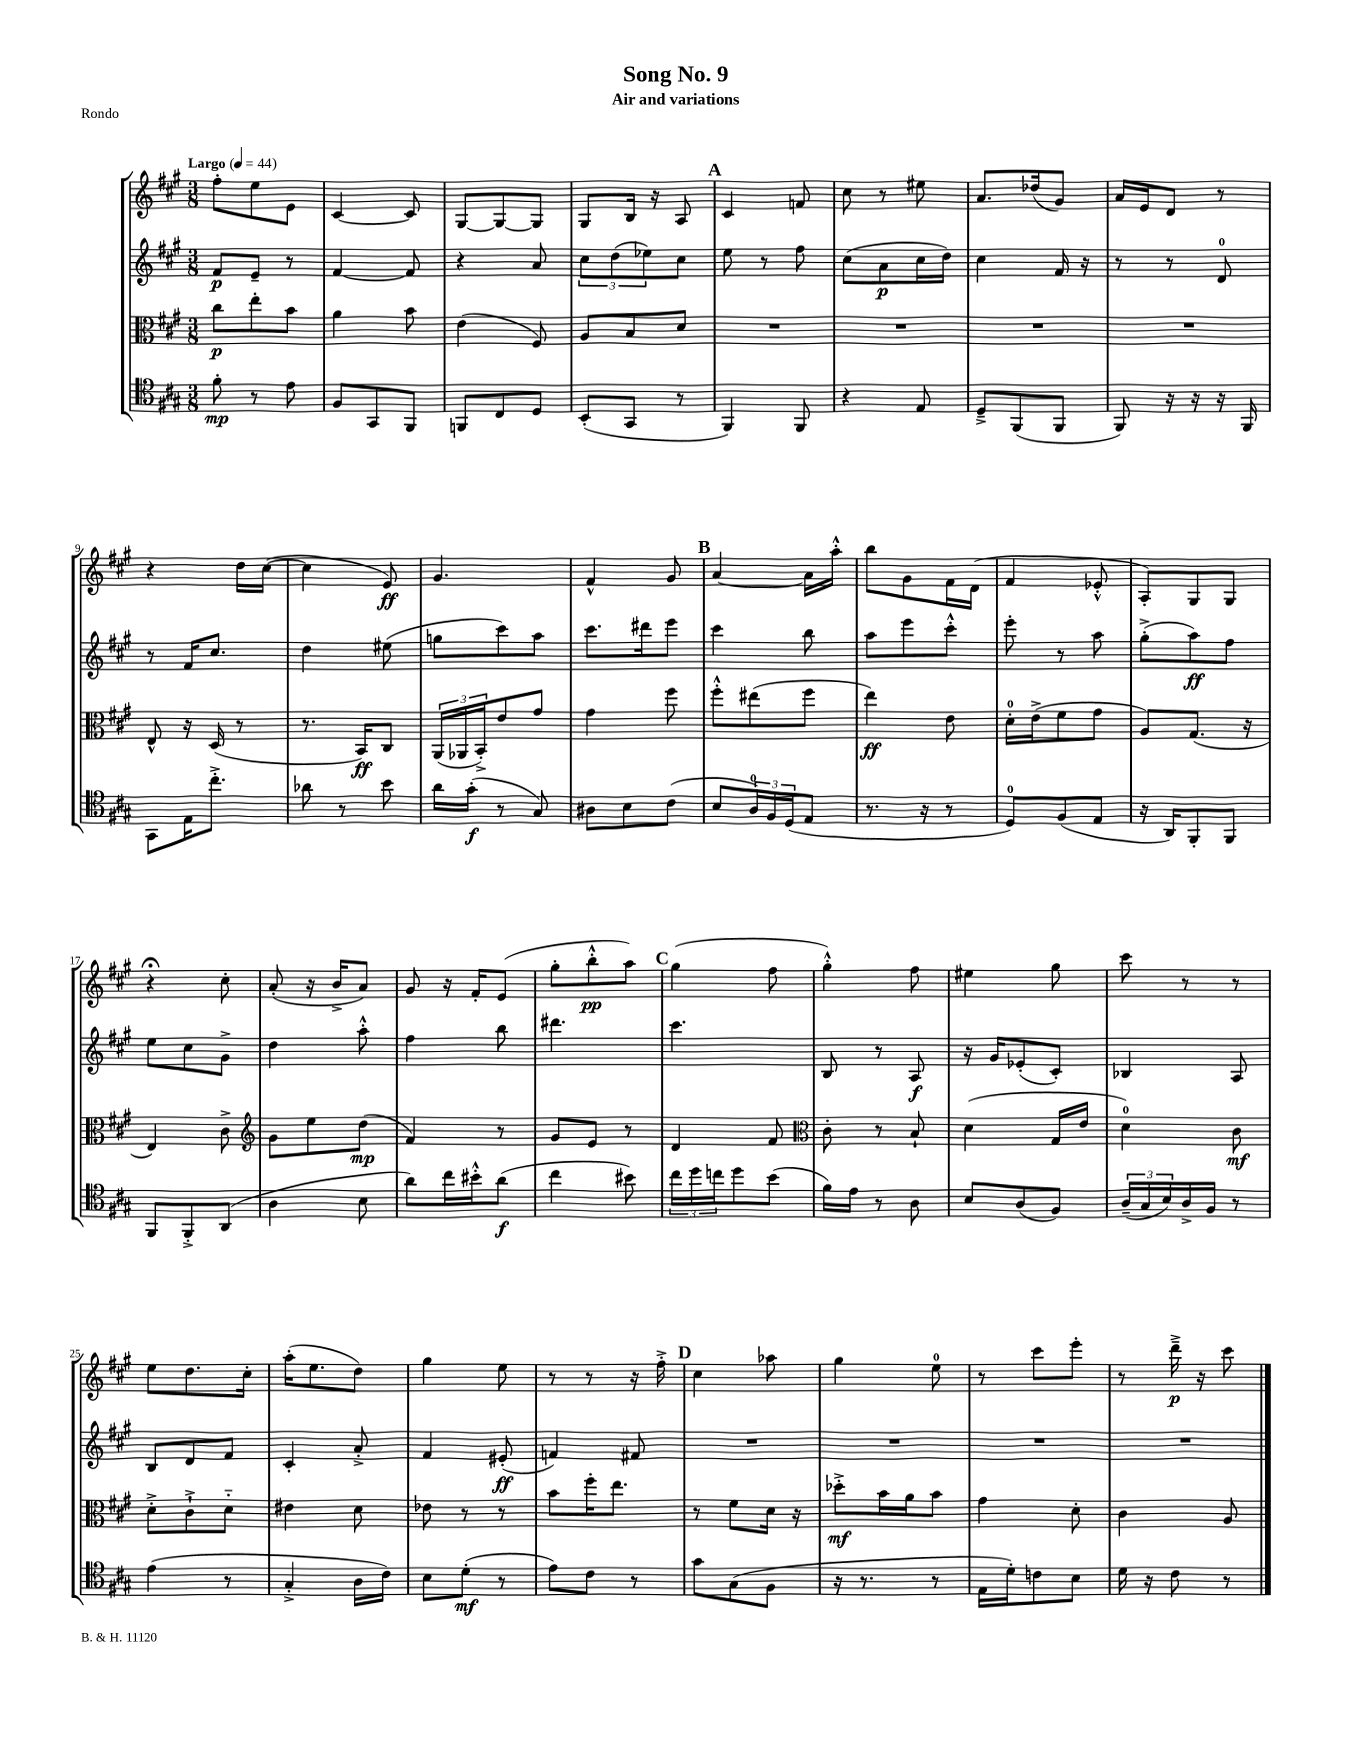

**kern	**kern	**kern	**kern
*staff4	*staff3	*staff2	*staff1
*clefC4	*clefC3	*clefG2	*clefG2
*k[f#c#g#]	*k[f#c#g#]	*k[f#c#g#]	*k[f#c#g#]
*M3/8	*M3/8	*M3/8	*M3/8
*MM44	*MM44	*MM44	*MM44
8f#'	8cc#	8f#	8ff#'
8r	8ee'	8e~	8ee
8e	8b	8r	8e
=	=	=	=
8F#	4a	[4f#	[4c#
8GG#	.	.	.
8FF#	8b	8f#]	8c#]
=	=	=	=
8FF	(4e	4r	[8G#
8C#	.	.	8G#_
8D	8F#)	8a	8G#]
=	=	=	=
(8BB'	8A	12cc#	8G#
.	.	(12dd	.
8GG#	8B	.	16B
.	.	12ee-)	.
.	.	.	16r
8r	8d	8cc#	8A
=	=	=	=
4FF#)	4.r	8ee	4c#
.	.	8r	.
8FF#	.	8ff#	8f
=	=	=	=
4r	4.r	(8cc#	8cc#
.	.	8a	8r
8E	.	16cc#	8ee#
.	.	16dd)	.
=	=	=	=
8D~^	4.r	4cc#	8.a
(8FF#	.	.	.
.	.	.	(16dd-
8FF#	.	16f#	8g#)
.	.	16r	.
=	=	=	=
8FF#)	4.r	8r	16a
.	.	.	16e
16r	.	8r	8d
16r	.	.	.
16r	.	8d	8r
16FF#	.	.	.
=	=	=	=
8GG#	8E^^	8r	4r
16E	16r	16f#	.
8.cc#'^	(16D	8.cc#	.
.	8r	.	16dd
.	.	.	([16cc#
=	=	=	=
8a-	8.r	4dd	4cc#]
8r	.	.	.
.	16BB)	.	.
8b	8C#	(8ee#	8e)
=	=	=	=
16a	(24AA	8gg	4.g#
.	24AA-	.	.
(16g#'	.	.	.
.	24BB'^)	.	.
8r	8e	8ccc#)	.
8G#)	8g#	8aa	.
=	=	=	=
8A#	4g#	8.ccc#	4f#^^
8B	.	.	.
.	.	16ddd#	.
(8c#	8ff#	8eee	8g#
=	=	=	=
8B	8ff#'^^	4ccc#	[4a
24A)	(8ee#	.	.
24F#	.	.	.
(24D	.	.	.
8E	8ff#	8bb	16a]
.	.	.	16aa'^^
=	=	=	=
8.r	4ee)	8aa	8bb
.	.	8eee	8g#
16r	.	.	.
8r	8e	8ccc#'^^	16f#
.	.	.	(16d
=	=	=	=
8D)	16d'	8eee'	4f#
.	(16e^	.	.
(8F#	8f#	8r	.
8E	8g#	8aa	8e-'^^
=	=	=	=
16r	8A)	(8gg#'^	8A')
16AA)	.	.	.
8FF#'	(8.G#	8aa)	8G#
8FF#	.	8ff#	8G#
.	16r	.	.
=	=	=	=
8FF#	4E)	8ee	4r;
8FF#'^	.	8cc#	.
(8AA	8c#^	8g#^	8cc#'
=	=	=	=
*	*clefG2	*	*
4A	8g#	4dd	(8a'
.	8ee	.	16r
.	.	.	16b^
8B	(8dd	8aa'^^	8a)
=	=	=	=
8a)	4f#)	4ff#	8g#
16cc#	.	.	16r
16b#'^^	.	.	16f#'
(8a	8r	8bb	(8e
=	=	=	=
4cc#	8g#	4.ddd#	8gg#'
.	8e	.	8bb'^^
8b#)	8r	.	8aa)
=	=	=	=
24cc#	4d	4.ccc#	(4gg#
24dd	.	.	.
24cc	.	.	.
8dd	.	.	.
(8b	8f#	.	8ff#
=	=	=	=
*	*clefC3	*	*
16f#)	8c#'	8B	4gg#'^^)
16e	.	.	.
8r	8r	8r	.
8A	8B`	8A	8ff#
=	=	=	=
8B	(4d	16r	4ee#
.	.	16g#	.
(8A	.	(8e-'	.
8F#)	16G#	8c#')	8gg#
.	16e	.	.
=	=	=	=
(24A~	4d)	4B-	8ccc#
24G#	.	.	.
24B)	.	.	.
16A^	.	.	8r
16F#	.	.	.
8r	8c#	8A	8r
=	=	=	=
(4e	8d'^	8B	8ee
.	8c#`^	8d	8.dd
8r	8d'~	8f#	.
.	.	.	16cc#'
=	=	=	=
4G#'^	4e#	4c#'	(16aa'
.	.	.	8.ee
16A	8d	8a'^	8dd)
16c#)	.	.	.
=	=	=	=
8B	8e-	4f#	4gg#
(8d'	8r	.	.
8r	8r	(8e#'	8ee
=	=	=	=
8e)	8b	4f)	8r
8c#	16ff#'	.	8r
.	8.ee	.	.
8r	.	8f#	16r
.	.	.	16ff#'^
=	=	=	=
8g#	8r	4.r	4cc#
(8G#	8f#	.	.
8F#	16d	.	8aa-
.	16r	.	.
=	=	=	=
16r	8dd-'^	4.r	4gg#
8.r	.	.	.
.	16b	.	.
.	16a	.	.
8r	8b	.	8ee
=	=	=	=
16E	4g#	4.r	8r
16d')	.	.	.
8c	.	.	8ccc#
8B	8d'	.	8eee'
=	=	=	=
16d	4c#	4.r	8r
16r	.	.	.
8c#	.	.	16ddd~^
.	.	.	16r
8r	8A	.	8ccc#
==	==	==	==
*-	*-	*-	*-
